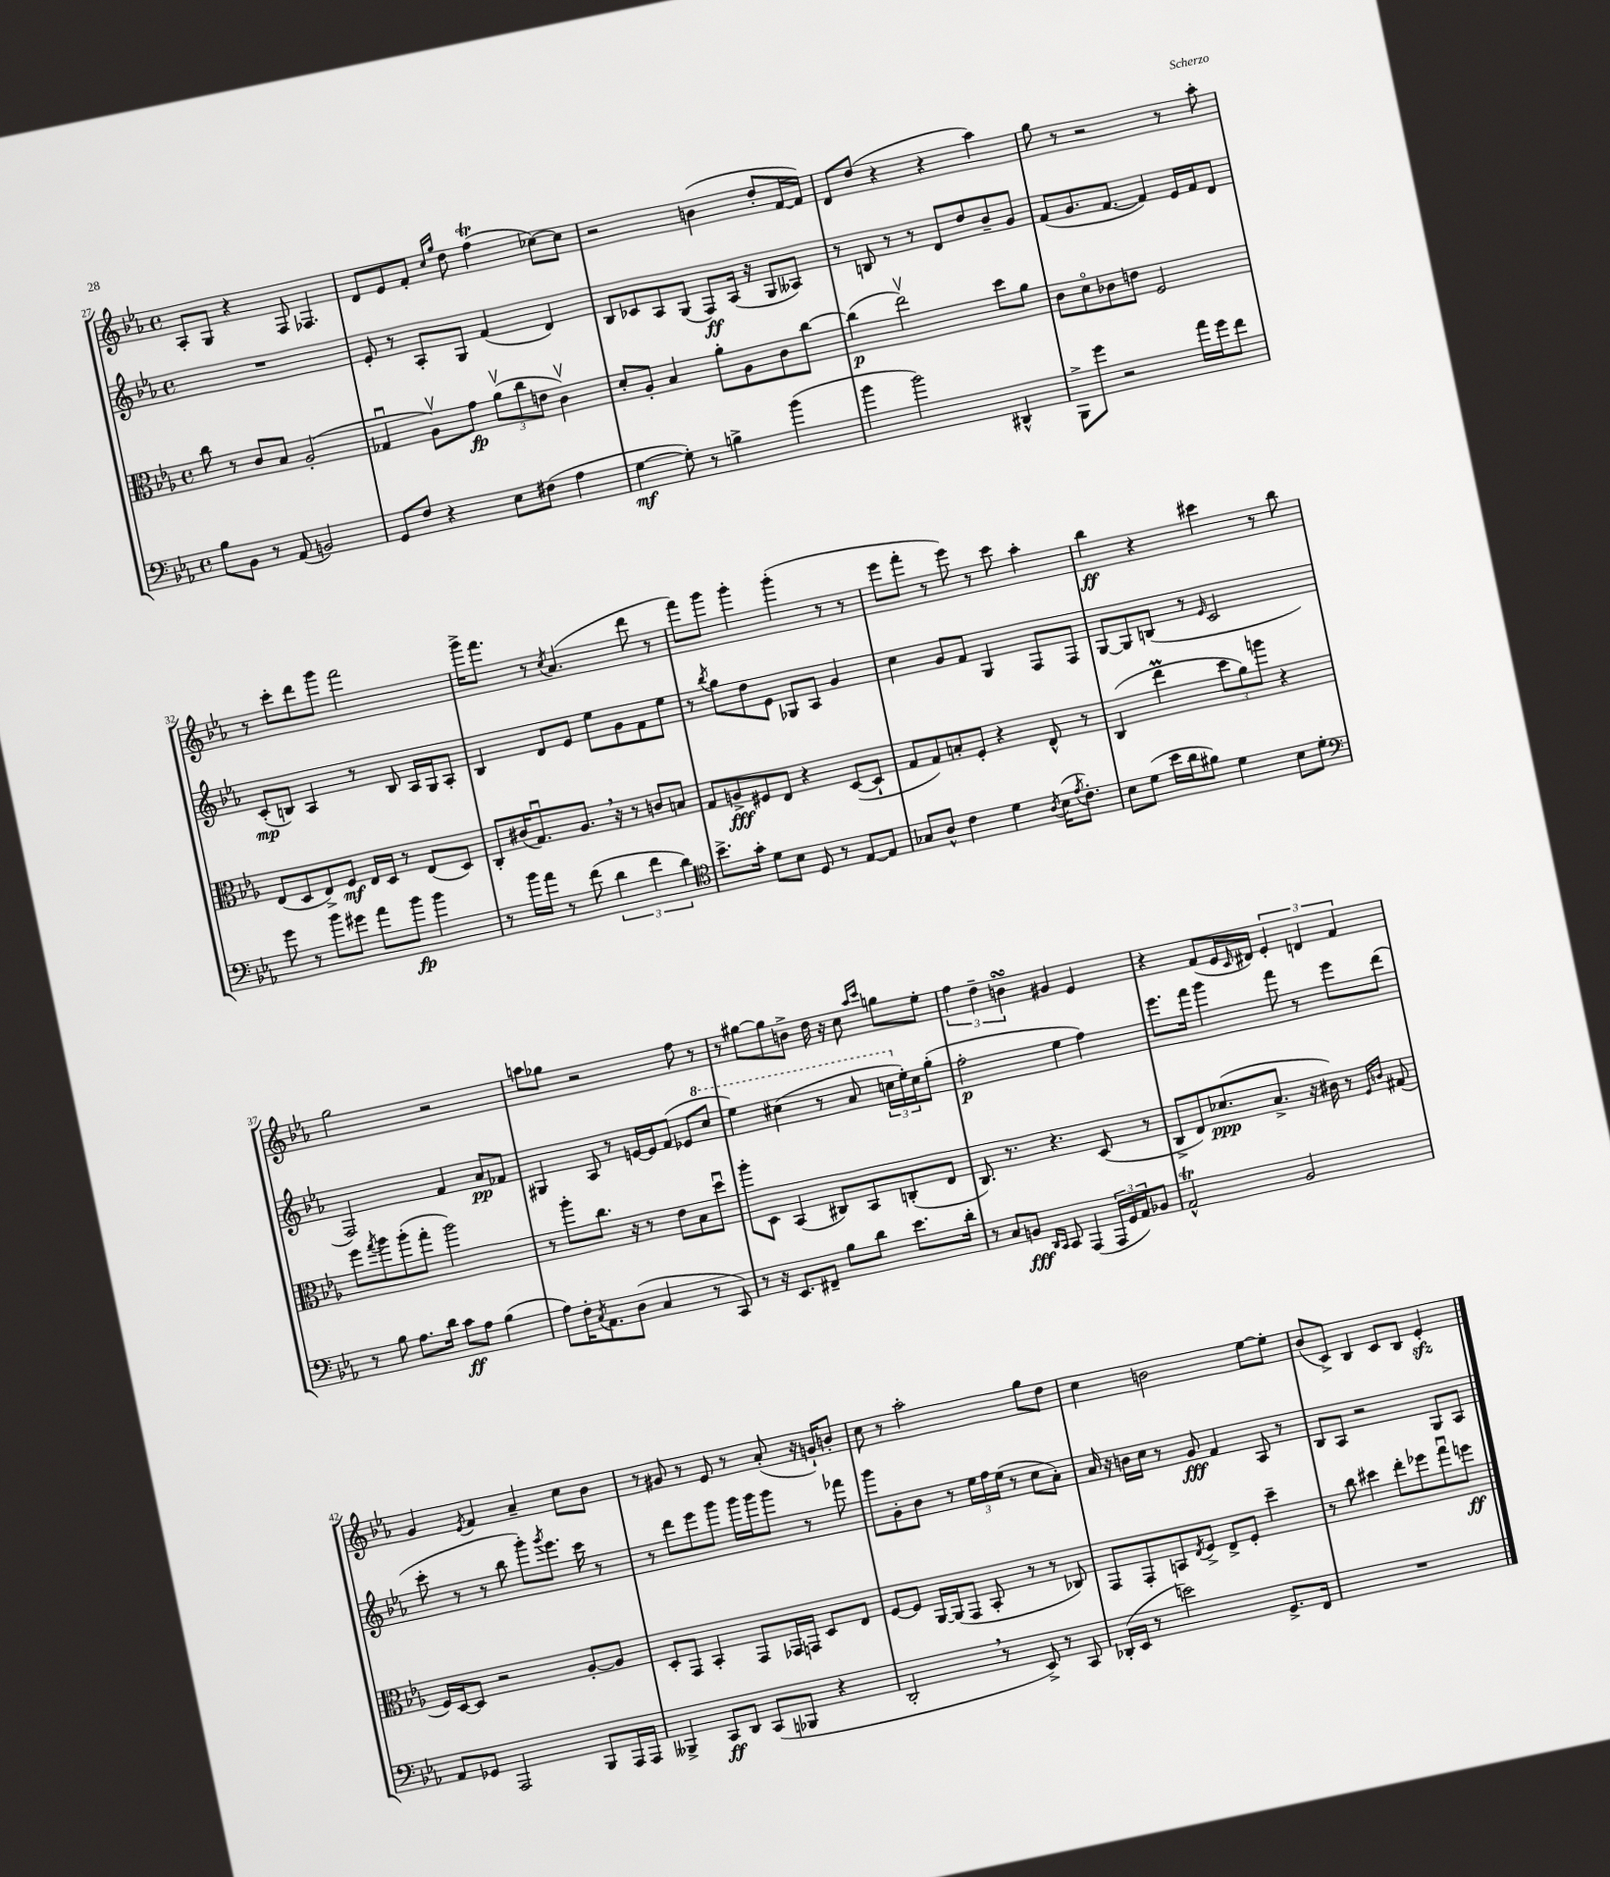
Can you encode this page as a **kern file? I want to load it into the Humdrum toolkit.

**kern	**kern	**kern	**kern
*staff4	*staff3	*staff2	*staff1
*clefF4	*clefC3	*clefG2	*clefG2
*k[b-e-a-]	*k[b-e-a-]	*k[b-e-a-]	*k[b-e-a-]
*M4/4	*M4/4	*M4/4	*M4/4
*met(c)	*met(c)	*met(c)	*met(c)
8B-\L	8cc\	1r	8A-'/L
8BB-\J	8r	.	8G/J
8r	8c/L	.	4r
(8AA-/	8B-/J	.	.
2BB/)	(2A-'/	.	8F/
.	.	.	4.F-/
=	=	=	=
8GG/L	4G-u/	8e-'/	8d/L
8F/J	.	8r	8e-/
4r	8A-v\L)	8A-'/L	8f'/J
.	.	.	16qqcc/LL
.	.	.	16qqgg/JJ
.	8g\J	8G/J	8dd\
8E-\L	(12a-v\L	(4f/	(4ff\
.	12cc\	.	.
(8F#\J	.	.	.
.	12e\J	.	.
4A-\	4cv\)	4d/)	[8cc-\L)
.	.	.	8cc-\]J
=	=	=	=
[4G\	8d'/L	8B-/L	2r
.	8A-'/J	8c-/	.
8G'\])	4B-/	8A-/	.
8r	.	(8G/J	.
4B^\	8a-'\L	8F/L)	(4b\
.	8A-\	(16A-/Jk	.
.	.	16r	.
(4b-\	8c\	8G/L	8dd'/L
.	[8cc\J	8A--/J)	[16f/L
.	.	.	16f/]JJ)
=	=	=	=
4b-\	(4cc\]	8r	8d/L
.	.	8B/	(8dd/J
2b-\)	2ee-v\)	8r	4r
.	.	8r	.
.	.	8d/L	4r
.	.	8dd/	.
4DD#^^/	8dd\L	8b-~/	4aa-\)
.	8a-\J	8g/J	.
=	=	=	=
8BBB-^\L	8c\L	(8f/L	8gg\
8g\J	8do\	8.g/	8r
2r	8c-\	.	2r
.	.	[8.f/J	.
.	8e\J	.	.
.	2F/	4f/])	.
16a-\LL	.	16e-/LL	8r
16g\J	.	16f/J	.
8f\J	.	8d/J	8aa-'\
=	=	=	=
8g\	(8E-/L	(8c'/L	8r
8r	8D/	8B/J)	8ccc'\L
8b-\L	8E-^/)	4A-/	8ddd\
8g#\J	8F/J	.	8ggg\J
8a-\L	16E-/LL	8r	2fff\
.	16D/JJ	.	.
8b-\J	8r	8B/	.
4b-\	(8E-/L	16A-/LL	.
.	.	16G/J	.
.	8D/J)	8A-'/J	.
=	=	=	=
8r	8C'/L	4B-/	16ggg^\LK
.	.	.	8.fff\J
16b-\LL	(16c#/K	.	.
16a-\JJ	8.Gu/)	.	.
8r	.	8d/L	8r
.	.	.	8qcc/
(8f\	8.A-/J	8e-/J	(4.a-/
6d\	.	8ee-\L	.
.	16r	.	.
.	8r	8g\	.
6f\	.	.	.
.	8c/L	8f\	8ddd\
6d\)	.	.	.
.	8B/J	8ee-\J	8r
=	=	=	=
*clefC4	*	*	*
8.b-^\L	8G/L	8r	8fff\L)
.	.	8qbb-/	.
.	8A^/	8gg\L	8ggg\J
16g'\Jk	.	.	.
8d\L	8F#/	8dd\	4ggg'\
8B-\J	8E-/J	8e-\J	.
8D/	4r	8G-/L	(4ggg'\
8r	.	8A-/J	.
[8E-/L	([8D/L	4g/	8r
8E-/]J	8D`/]J	.	8r
=	=	=	=
8G-/L	8G/L	4cc\	8eee-\L
8A-^^/J	8G/)	.	8fff'\J
4c\	8B'/	8g/L	8r
.	8F'/J	8f/J	8eee-\)
4d\	4r	4G/	8r
.	.	.	8ccc\
8qA-/	.	.	.
(16B-\LK	8E-^^/	8F/L	4aa-'\
8qe-/	.	.	.
8.c'\J)	.	.	.
.	8r	8F/J	.
=	=	=	=
8B-\L	(4C/	[8G/L	4bb-\
(8d\J	.	8G/]	.
16b-\LL	4ee-\	(8B/J	4r
16a-\J	.	.	.
8f#\J)	.	8r	.
.	.	16qqe-/	.
4d\	12dd\L	2c/	4ccc#\
.	12a-\)	.	.
.	12aa\J	.	.
8B-\L	4r	.	8r
8d'\J	.	.	8bb-\
=	=	=	=
*clefF4	*	*	*
8r	8ff\L	2F/)	2gg\
.	8qgg/	.	.
8B-\	8aa-\	.	.
8.A-\L	(8aa-'\	.	.
.	8gg'\J	.	.
16d\Jk	.	.	.
8c\L	2aa-\)	4f/	2r
8A-\J	.	.	.
(4B-\	.	8a-/L	.
.	.	8f-/J	.
=	=	=	=
8A-\L)	8r	4G#/	8aa\L
16F'\K	8aa-'\L	.	8gg-\J
8qC/	.	.	.
8.AA-\	.	.	.
.	8.cc\J	8A-/	2r
(8D\J	.	8r	.
.	16r	.	.
4C/	8r	[16e/LL	.
.	.	16e/]J	.
.	8e-\L	(8f/J	.
8r	8B-\	8e-/L	8ff\
8CC/)	8ddu\J	8ccc/J	8r
=	=	=	=
8r	8aa-'\L	4eee-\)	8r
16r	8D\J	.	[8gg#\L
8.EE-/L	.	.	.
.	(4BB-/	(4ccc#\	8gg#\]
8FF#~/J	.	.	8b^\J
8B-\L	8C#/L)	8r	16dd\
.	.	.	16r
8d\J	8BB-/	8aa-/	8cc\
.	.	.	16qqaa-/LL
.	.	.	16qqccc/JJ
8.e-\L	(8C'/	24ccc\LL	8gg\L
.	.	24ee-'\)	.
.	.	24cc\J	.
.	8E-/J	(8gg'\J	8ee-'\J
16d'\Jk	.	.	.
=	=	=	=
8r	8.C/)	2ff'\	6ff\
8C/L	.	.	.
.	.	.	6dd~\
.	8.r	.	.
8BB/J	.	.	.
.	.	.	6b\
16qqDD/LL	.	.	.
16qqCC/JJ	.	.	.
8CC/	4.r	.	.
(4AAA-/	.	4ee-\	4g#/
24AAA-/LL	(8D/	4ff\)	4e-/
24GG/	.	.	.
24AA-/J)	.	.	.
8BB-/J	8r	.	.
=	=	=	=
2AA-^^/	8C^/L	8.eee-\L	4r
.	8E-/)	.	.
.	.	16fff\Jk	.
.	(8.d-/	4ggg\	(8f/L
.	.	.	16e-/L
.	.	.	16qqc/
.	8.B-^/J	.	16d#/JJ)
2BB-/	.	8fff\	6e-'/
.	16r	8r	.
.	.	.	6d/
.	16c#\)	.	.
.	8r	8eee-\L	.
.	.	.	6f/
.	16qqF/LL	.	.
.	16qqc/JJ	.	.
.	(8G#/	(8ddd\J	.
=	=	=	=
8AA-/L	16F/LL)	8ccc'\	4g/
.	[16D/J	.	.
8GG-/J	8D/]J	8r	.
.	.	.	8qe-/
2AAA-/	2r	8r	4f/
.	.	8bb-\	.
.	.	8ggg'\L)	4a-~/
.	.	8qggg/	.
.	.	8.eee-\J	.
8BBB-/L	[8A-'/L	.	8cc\L
.	.	16ccc\	.
16AAA-/L	8A-/]J	8r	8b-\J
16AAA-/JJ	.	.	.
=	=	=	=
4BBB--^/	8D'/L	8r	8r
.	8GG/J	8ddd\L	8g#/
8CC/L	4BB-'/	8eee-\	8r
8DD/J	.	8ggg\J	8e-/
(8CC/L	8GG/L	16ggg\LL	8r
.	.	16ggg\J	.
8BBB-/J	16GG-/L	8ggg\J	(8a-'/
.	16GG/JJ	.	.
4r	8D/L	8r	16r
.	.	.	16g`/LK)
.	8E-/J	8fff-\	8b'/J
=	=	=	=
2DD'/	[8F/L	8ggg\L	8cc\
.	8F/]J	8g'\	8r
.	[16AA-/LL	8b-\J	2aa-'\
.	(16AA-/]J	.	.
.	8GG/J	8r	.
8r	8BB-'/	24ee-\LL	.
.	.	24ff\	.
.	.	(24ee-\JJ	.
8EE-^/)	8r	8r	.
8r	8r	8cc\L	8gg\L
8CC/	8C-/)	8a-'\J)	8dd\J
=	=	=	=
(16DD-'/LL	8GG/L	16a-/	4cc\
16EE-/JJ	.	16r	.
8r	8GG'/	16b\LL	.
.	.	16cc\JJ	.
2e\)	8BB/	8r	2b\
.	8qE-/	.	.
.	8F^/J	8g/	.
.	8E-^/L	4f/	.
.	8F'/J	.	.
8.GG^/L	4dd~\	8A-/	[8ee-\L
.	.	8r	8ee-'\]J
16FF/Jk	.	.	.
=	=	=	=
1r	8r	8B-/L	(8b-/L
.	8cc\	8A-/J	8c^/J)
.	4dd#\	2r	4B-/
.	8ee-'\L	.	8c/L
.	8ff-\	.	8B-/J
.	8ggu\	8G/L	4e-'/
.	8ff\J	8A-/J	.
==	==	==	==
*-	*-	*-	*-
